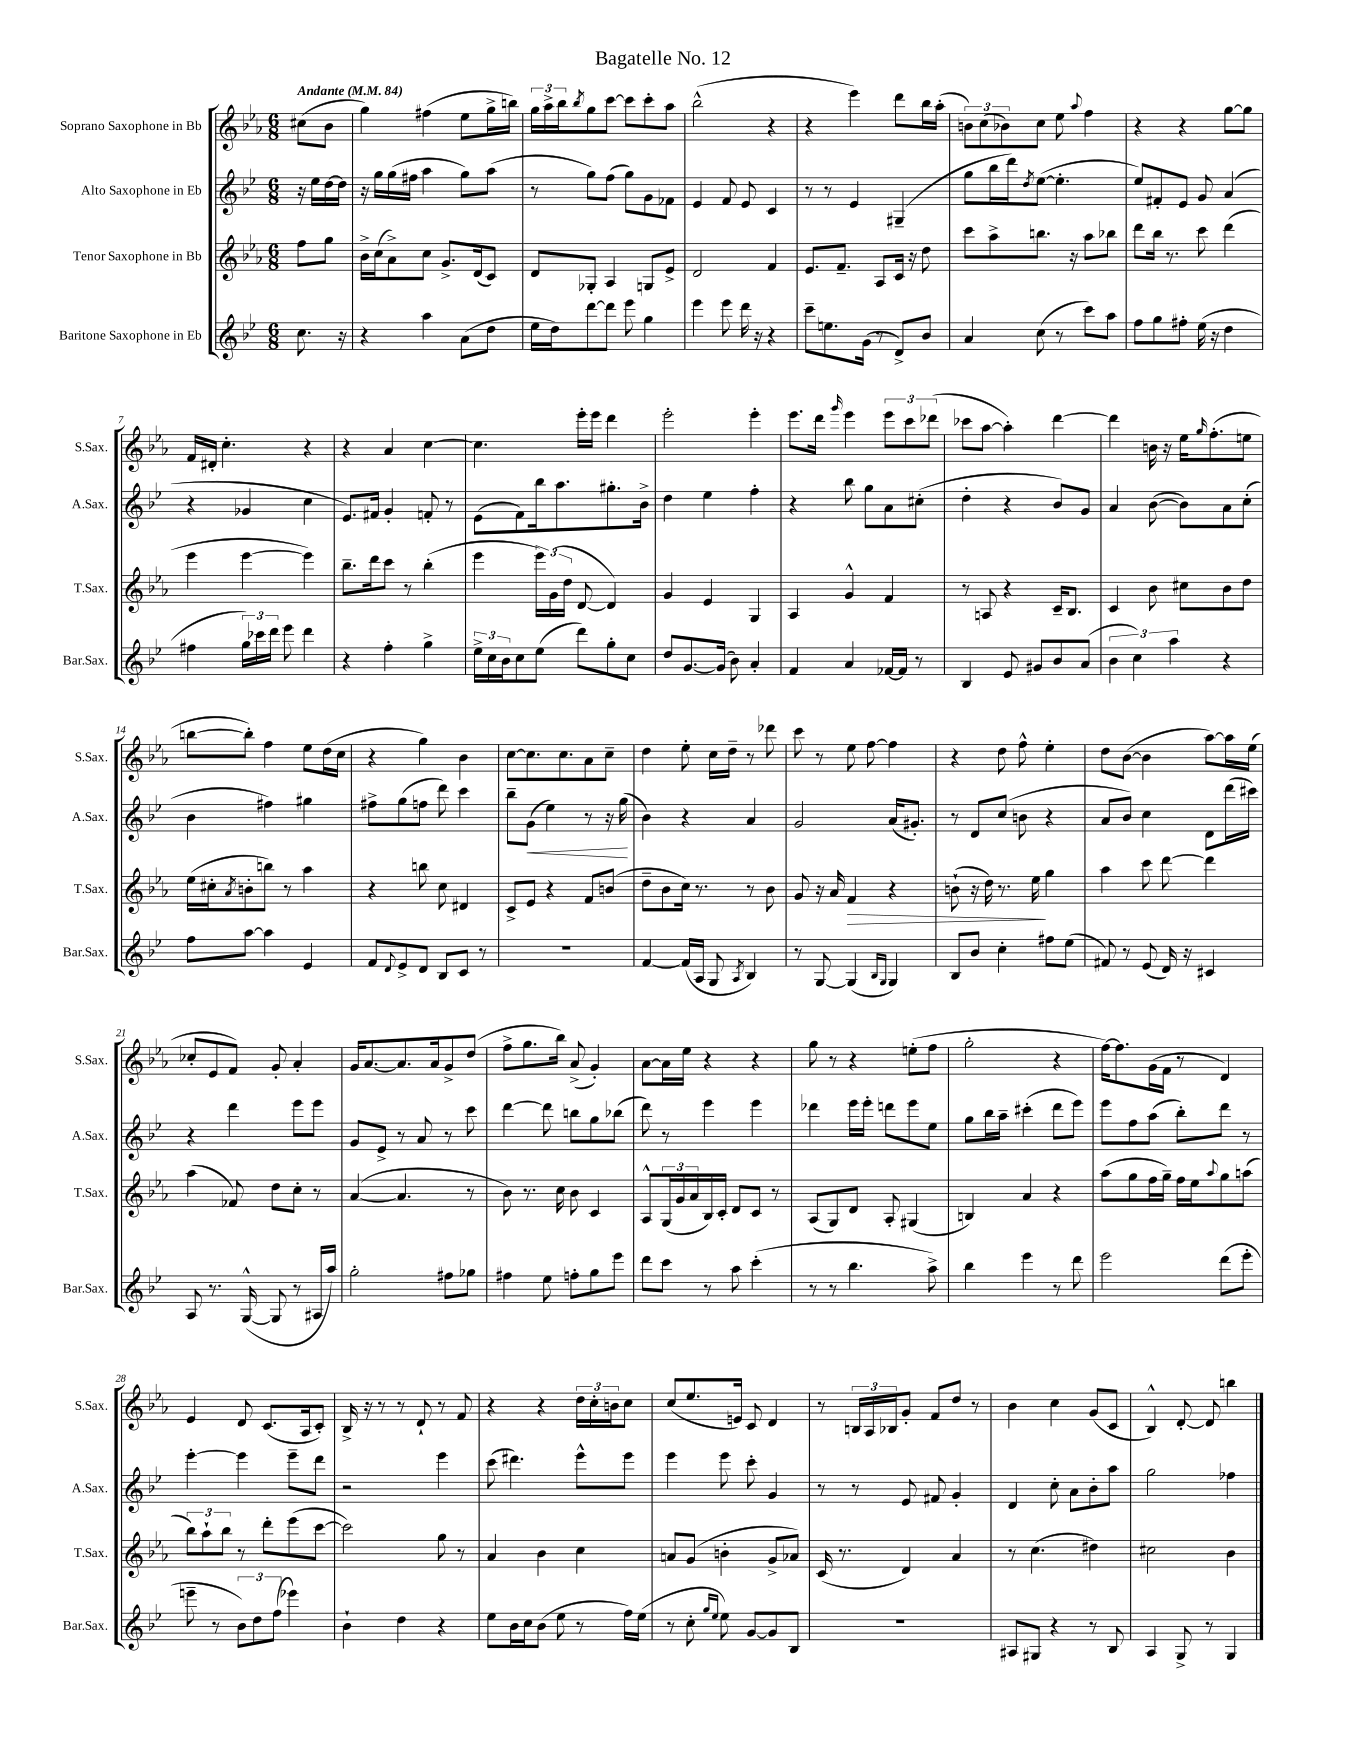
\header { title = "Bagatelle No. 12" }
<<
\new StaffGroup <<
\new Staff = "s0" \with { instrumentName = "Soprano Saxophone in Bb" shortInstrumentName = "S.Sax." } {
    \clef treble \key ees \major \numericTimeSignature \time 6/8 \partial 4 \tempo "Andante" 4 = 84
    cis''8( bes'8 |
    g''4) fis''4( ees''8 g''16-> b''16) |
    \tuplet 3/2 { g''16 aes''16-> bes''16 } \acciaccatura { bes''8 } g''8 c'''8~ c'''8 c'''8-. aes''8 |
    bes''2-^( r4 |
    r4 ees'''4) d'''8 bes''16 aes''16-.( |
    \tuplet 3/2 { b'8) c''8( bes'8) } c''8 ees''8 \appoggiatura { aes''8 } f''4 |
    r4 r4 g''8~ g''8 |
    f'16 dis'16-. c''4.-. r4 |
    r4 aes'4 c''4~ |
    c''4. ees'''16-. ees'''16 d'''4 |
    ees'''2-. ees'''4-. |
    ees'''8. d'''16 \grace { g'''16 } ees'''4 \tuplet 3/2 { ees'''8 c'''8 des'''8( } |
    ces'''8 aes''8~ aes''4-.) d'''4~ |
    d'''4 b'16 r16 ees''16 \grace { g''16 } f''8.-.( e''8 |
    b''8~ b''8-.) f''4 ees''8 d''16( c''16 |
    r4 g''4) bes'4 |
    c''8~ c''8. c''8. aes'8 c''8-- |
    d''4 ees''8-. c''16 d''16-- r8 des'''8 |
    c'''8 r8 ees''8 f''8~ f''4 |
    r4 d''8 f''8-^ ees''4-. |
    d''8 bes'8~( bes'4 aes''8~) aes''16 ees''16( |
    ces''8-. ees'8 f'8) g'8-. aes'4-. |
    g'16 aes'8.~ aes'8. aes'16 g'8-> d''8( |
    f''8-> g''8. bes''16) aes'8->( g'4-.) |
    aes'8~ aes'16 ees''16 r4 r4 |
    g''8 r8 r4 e''8-.( f''8 |
    g''2-. r4 |
    f''16~) f''8. g'16( f'16 r8 d'4) |
    ees'4 d'8 c'8.( aes16 c'8-.) |
    bes16-> r16 r8 r8 d'8-! r8 f'8 |
    r4 r4 \tuplet 3/2 { d''16 c''16-. b'16 } c''8 |
    c''8( ees''8. e'16) c'8 d'4 |
    r8 \tuplet 3/2 { b16 aes16 bes16 } g'8-. f'8 d''8 r8 |
    bes'4 c''4 g'8( c'8 |
    bes4-^) d'8~-. d'8 b''4 \bar "|." |
}
\new Staff = "s1" \with { instrumentName = "Alto Saxophone in Eb" shortInstrumentName = "A.Sax." } {
    \clef treble \key bes \major \numericTimeSignature \time 6/8 \partial 4
    r16 ees''16 d''16~ d''16 |
    r16 g''16 g''16( fis''16 a''4 g''8) a''8( |
    r8 g''8) f''8( g''8) g'8 fes'8 |
    ees'4 f'8 ees'8 c'4 |
    r8 r8 ees'4 gis4--( |
    g''8 bes''16 d'''16) \acciaccatura { d''8 } ees''8~( ees''4.-. |
    ees''8) fis'8-. ees'8 g'8 a'4( |
    r4 ges'4 c''4 |
    ees'8.) fis'16 g'4-. f'8-. r8 |
    ees'8( f'8) bes''16 a''8. gis''8.-. bes'16-> |
    d''4 ees''4 f''4-. |
    r4 bes''8 g''8 a'8 cis''8-.( |
    d''4-. r4 bes'8) g'8 |
    a'4 bes'8~( bes'8) a'8 c''8-.( |
    bes'4 fis''4) gis''4 |
    fis''8-> g''8( f''8 d'''8) c'''4 |
    bes''8-- g'8\<( ees''4) r8 r16 g''16\!( |
    bes'4) r4 a'4 |
    g'2 a'16( gis'8.-.) |
    r8 d'8 c''8( b'8 r4 |
    a'8 bes'8) c''4 d'8 d'''16( cis'''16) |
    r4 d'''4 ees'''8 ees'''8 |
    g'8 ees'8-> r8 a'8 r8 c'''8 |
    d'''4~ d'''8 b''8 g''8 bes''8( |
    d'''8) r8 ees'''4 ees'''4 |
    des'''4 ees'''16 ees'''16-. d'''8 ees'''8 ees''8 |
    g''8 bes''16 a''16-- cis'''4-.( d'''8 ees'''8) |
    ees'''8 f''8 a''8( bes''8-.) d'''8 r8 |
    ees'''4~-. ees'''4 ees'''8-- d'''8 |
    r2 ees'''4 |
    c'''8( dis'''4.) ees'''8-^ ees'''8 |
    ees'''4 ees'''8 c'''8-. g'4 |
    r8 r8 ees'8 fis'8 g'4-. |
    d'4 c''8-. a'8 bes'8-. a''8 |
    g''2 fes''4 \bar "|." |
}
\new Staff = "s2" \with { instrumentName = "Tenor Saxophone in Bb" shortInstrumentName = "T.Sax." } {
    \clef treble \key ees \major \numericTimeSignature \time 6/8 \partial 4
    f''8 g''8 |
    bes'16-> c''16( aes'8->) c''8 g'8.-> d'16( c'8) |
    d'8 ges8-. aes4 g8 ees'8-> |
    d'2 f'4 |
    ees'8. f'8.-- aes8 c'16 r16 d''8 |
    c'''8 aes''8-> b''8. r16 aes''8 bes''8 |
    d'''8 bes''16 r8. c'''8 d'''4( |
    ees'''4 ees'''4~ ees'''4) |
    bes''8.-- d'''16 c'''8 r8 bes''4-.( |
    ees'''4 \tuplet 3/2 { ees'''16) g'16( d''16 } d'8~ d'4) |
    g'4 ees'4 g4 |
    aes4 g'4-^ f'4 |
    r8 a8 r4 c'16-- bes8. |
    c'4 bes'8 cis''8 bes'8 d''8 |
    ees''16( cis''16-. \acciaccatura { aes'8 } b'8-. b''8) r8 aes''4 |
    r4 b''8 c''8 dis'4 |
    c'8-> ees'8 r4 f'8 b'8( |
    d''8-- bes'8 c''16) r8. r8 bes'8 |
    g'8 r16 aes'16 f'4\> r4 |
    b'8-!( r16 d''16) r8. ees''16\! g''4 |
    aes''4 c'''8 d'''8~ d'''4 |
    aes''4( fes'8) d''8 c''8-. r8 |
    aes'4~( aes'4. r8 |
    bes'8) r8. c''16 bes'8 c'4 |
    aes8-^ \tuplet 3/2 { g16( g'16 aes'16 } bes16) c'16-. d'8 c'8 r8 |
    aes8( g8) d'8 aes8-. gis4( |
    b4) aes'4 r4 |
    aes''8( g''8 f''16 g''16--) f''16 ees''16 \appoggiatura { aes''8 } g''8 a''8( |
    \tuplet 3/2 { bes''8) aes''8-! bes''8 } r8 d'''8-. ees'''8( c'''8~ |
    c'''2) g''8 r8 |
    aes'4 bes'4 c''4 |
    a'8 g'8( b'4-. g'8-> aes'8) |
    c'16( r8. d'4) aes'4 |
    r8 c''4.( dis''4) |
    cis''2 bes'4 \bar "|." |
}
\new Staff = "s3" \with { instrumentName = "Baritone Saxophone in Eb" shortInstrumentName = "Bar.Sax." } {
    \clef treble \key bes \major \numericTimeSignature \time 6/8 \partial 4
    c''8. r16 |
    r4 a''4 a'8( d''8 |
    ees''16 d''16) d'''8~ d'''8 ees'''8 g''4 |
    ees'''4 ees'''8 d'''16 r16 r4 |
    c'''8-- e''8. g'16( r8 d'8->) bes'8 |
    a'4 c''8( r8 c'''8) a''8 |
    f''8 g''8 fis''8-. ees''16( r16 d''4 |
    fis''4 \tuplet 3/2 { g''16) ces'''16 d'''16 } ees'''8 d'''4 |
    r4 f''4-. g''4-> |
    \tuplet 3/2 { ees''16-> c''16 bes'16 } c''8 ees''8( d'''8) g''8-. c''8 |
    d''8 g'8.~ g'16( bes'8) a'4-. |
    f'4 a'4 fes'16~ fes'16 r8 |
    bes4 ees'8 gis'8 bes'8 a'8( |
    \tuplet 3/2 { bes'4 c''4) a''4 } r4 |
    f''8 a''8~ a''4 ees'4 |
    f'8 \appoggiatura { d'8 } ees'8-> d'8 bes8 c'8 r8 |
    R2. |
    f'4~ f'16( a16 g8 \acciaccatura { a8 } bes4) |
    r8 g8~ g4( \grace { bes16 g16 } g4) |
    bes8 bes'8 c''4-. fis''8 ees''8( |
    fis'8) r8 ees'8( d'16) r16 cis'4 |
    a8 r8. g16~-^( g8 r8 ais16 a''16) |
    g''2-. fis''8 ges''8 |
    fis''4 ees''8 f''8-. g''8 ees'''8 |
    d'''8 c'''8 r8 a''8 c'''4-.( |
    r8 r8 bes''4. a''8->) |
    bes''4 ees'''4 r8 d'''8 |
    ees'''2 d'''8( ees'''8-. |
    e'''8-- r8 \tuplet 3/2 { bes'8) d''8 f''8( } ees'''4) |
    bes'4-! d''4 r4 |
    ees''8 bes'16 c''16 bes'8( ees''8 r8 f''16) ees''16( |
    r8 c''8-. \grace { g''16 ees''16 } ees''8) g'8~ g'8 bes8 |
    R2. |
    ais8 gis8 r4 r8 bes8 |
    a4 g8-> r8 g4 \bar "|." |
}
>>
>>
